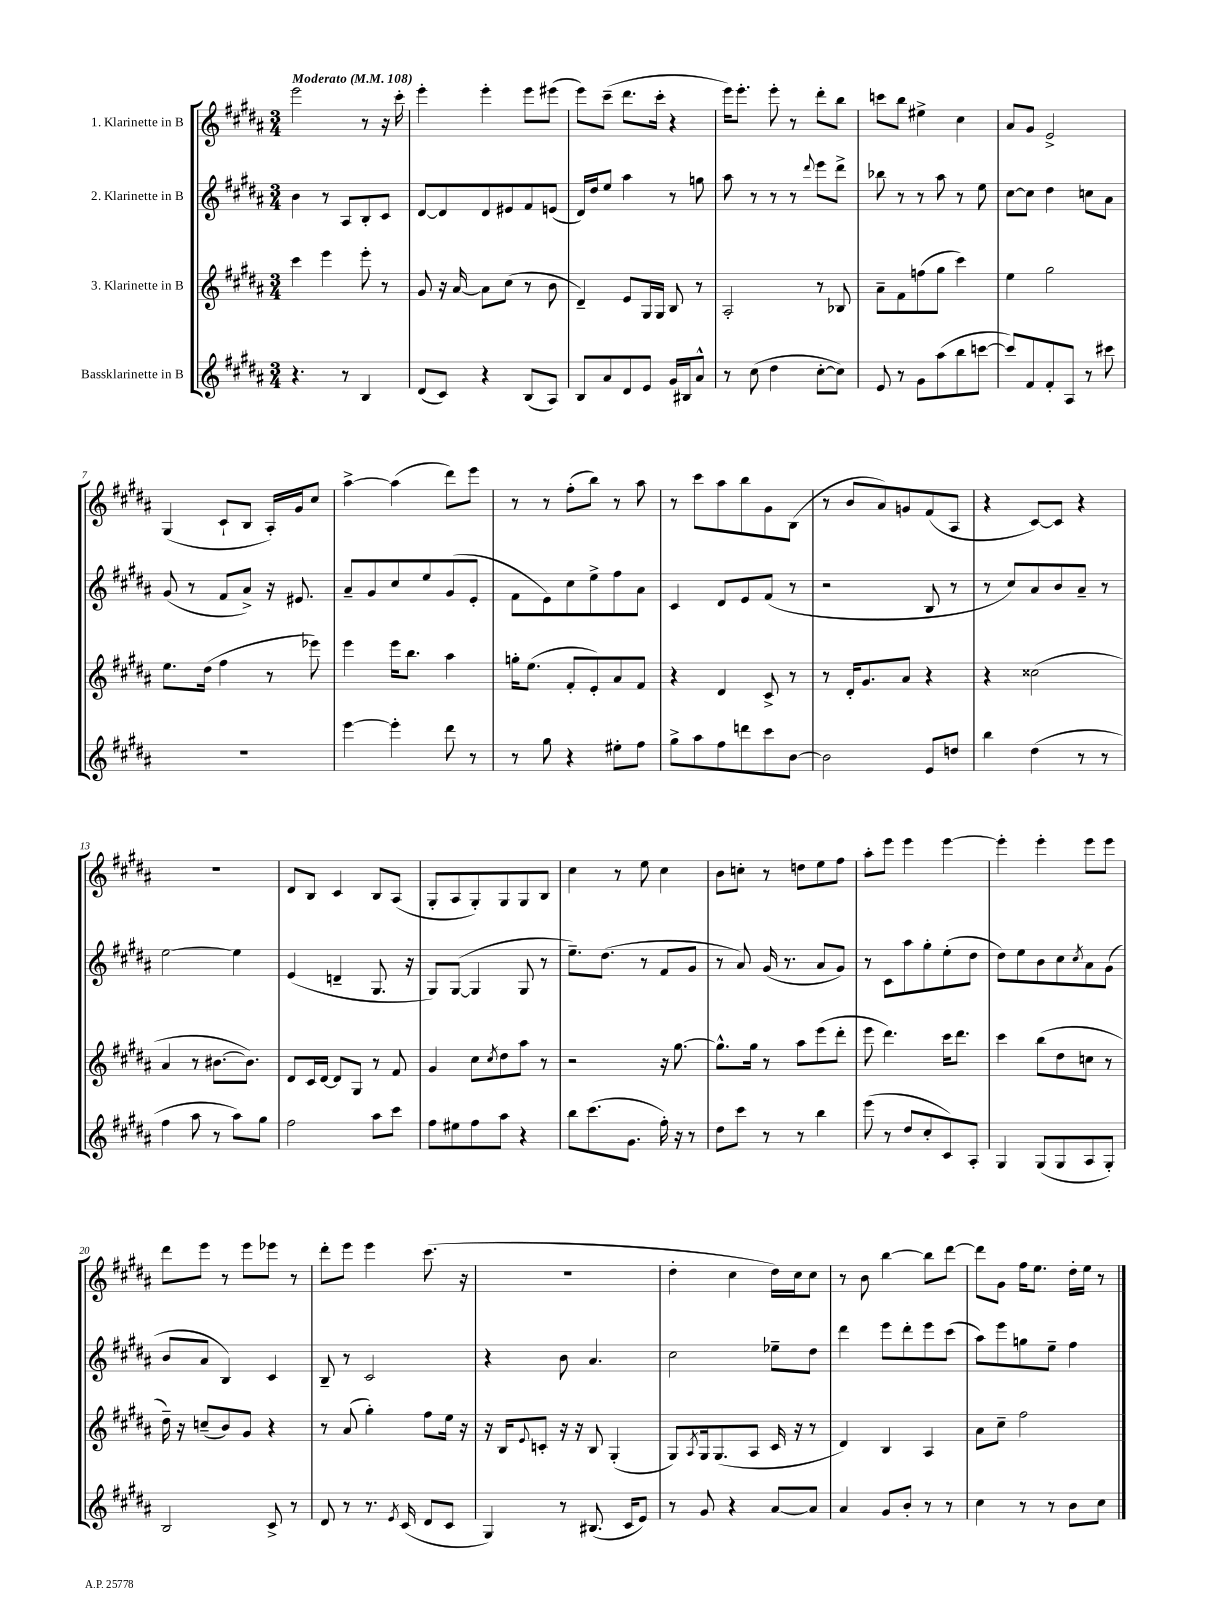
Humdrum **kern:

**kern	**kern	**kern	**kern
*staff4	*staff3	*staff2	*staff1
*clefG2	*clefG2	*clefG2	*clefG2
*k[f#c#g#d#a#]	*k[f#c#g#d#a#]	*k[f#c#g#d#a#]	*k[f#c#g#d#a#]
*M3/4	*M3/4	*M3/4	*M3/4
*MM108	*MM108	*MM108	*MM108
4.r	4ccc#	4b	2eee
.	4eee	8r	.
8r	.	8A#	.
4B	8eee'	8B'	8r
.	8r	8c#	16r
.	.	.	16ccc#'
=	=	=	=
(8d#	8g#	[8d#	4eee'
8c#)	16r	8d#]	.
.	[16a#	.	.
4r	8a#]	8d#	4eee'
.	(8cc#	8e#	.
(8B	8r	8f#	8eee
8A#)	8b	(8e	(8eee#
=	=	=	=
8B	4d#~)	16d#)	8eee)
.	.	16dd#	.
8a#	.	8ee	(8ccc#~
8d#	8e	4aa#	8.ddd#
8e	16G#	.	.
.	16G#	.	16ccc#'
16g#	8B	8r	4r
16B#	.	.	.
8a#^^	8r	8gg	.
=	=	=	=
8r	2A#'	8aa#	16eee)
.	.	.	8.eee'
(8cc#	.	8r	.
4dd#	.	8r	8eee'
.	.	8r	8r
.	.	8qqddd#	.
[8cc#'	8r	8eee	8ddd#'
8cc#])	8B-	8ddd#^	8bb
=	=	=	=
8e	8a#~	8bb-	8ccc
8r	8f#	8r	8bb
8g#	(8ff	8r	4ee#^
(8aa#	8gg#	8aa#	.
8bb	4ccc#)	8r	4cc#
[8ccc	.	8ee	.
=	=	=	=
8ccc])	4ee	[8cc#	8a#
8f#	.	8cc#]	8g#
8f#'	2gg#	4dd#	2e^
8A#	.	.	.
8r	.	8cc	.
8ccc#	.	8a#	.
=	=	=	=
2.r	8.ee	(8g#	(4G#
.	.	8r	.
.	(16dd#	.	.
.	4ff#	8f#	8c#`
.	.	8a#^)	8B
.	8r	16r	16A#')
.	.	8.e#	16g#
.	8eee-)	.	8cc#
=	=	=	=
[4eee	4eee	8a#~	[4aa#^
.	.	8g#	.
4eee']	16eee	8cc#	(4aa#]
.	8.bb	.	.
.	.	8ee	.
8ddd#	4aa#	(8g#	8ddd#)
8r	.	8e'	8eee
=	=	=	=
8r	16gg'	8f#	8r
.	(8.ee	.	.
8gg#	.	8e)	8r
4r	8f#'	8cc#	(8ff#'
.	8e')	8ee^	8bb)
8ee#'	8a#	8ff#	8r
8ff#	8f#	8a#	8aa#
=	=	=	=
8gg#^	4r	4c#	8r
8aa#	.	.	8ccc#
8ff#	4d#	8d#	8aa#
8ddd	.	8e	8bb
8ccc#	8c#^	(8f#	8g#
[8b	8r	8r	(8B
=	=	=	=
2b]	8r	2r	8r
.	16d#'	.	8b
.	8.g#	.	.
.	.	.	8a#)
.	8a#	.	8g
8e	4r	8B	(8f#
8dd	.	8r	8A#
=	=	=	=
4bb	4r	8r	4r
.	.	8cc#)	.
(4dd#	(2cc##	8a#	[8c#)
.	.	8b	8c#]
8r	.	8a#~	4r
8r	.	8r	.
=	=	=	=
4ff#	4a#	[2ee	2.r
8aa#	8r	.	.
8r	[8.b#	.	.
8aa#)	.	4ee]	.
.	8.b#])	.	.
8gg#	.	.	.
=	=	=	=
2ff#	8d#	(4e	8d#
.	16c#	.	8B
.	[16d#	.	.
.	8d#]	4d~	4c#
.	8G#	.	.
8aa#	8r	8.G#	8B
8ccc#	8f#	.	(8A#
.	.	16r	.
=	=	=	=
8ff#	4g#	8G#)	8G#'
8ee#	.	([8G#	8A#
8ff#	8cc#	4G#]	8G#')
.	8qcc#	.	.
8aa#	8dd#	.	8G#
4r	8aa#	8G#	8G#
.	8r	8r	8B
=	=	=	=
8bb	2r	8.ee~)	4cc#
(8.ccc#	.	.	.
.	.	(8.dd#	.
.	.	.	8r
8.g#	.	.	.
.	.	8r	8ee
16ff#')	16r	8f#	4cc#
16r	[8.gg#	.	.
8r	.	8g#	.
=	=	=	=
8dd#	8.gg#^^]	8r	8b
8ccc#	.	8a#)	8cc'
.	16gg#	.	.
8r	8r	(16g#	8r
.	.	8.r	.
8r	8aa#	.	8dd
4bb	(8eee	8a#	8ee
.	8ddd#'	8g#)	8ff#
=	=	=	=
(8eee	8eee	8r	8aa#'
8r	4.ddd#)	8c#	8eee
8dd#	.	8aa#	4eee
8cc#'	.	8gg#'	.
8c#)	16ccc#	(8ee'	[4eee
.	8.ddd#	.	.
8A#'	.	8dd#	.
=	=	=	=
4G#	4ccc#	8dd#)	4eee']
.	.	8ee	.
(8G#	(8bb	8b	4eee'
8G#	8dd#	8cc#	.
.	.	8qcc#	.
8A#	8cc	8a#	8eee
8G#')	8r	(8g#	8eee
=	=	=	=
2B	16dd#~)	8b	8ddd#
.	16r	.	.
.	(8cc~	8a#	8eee
.	8b)	4B)	8r
.	8g#	.	8eee
8c#^	4r	4c#	8eee-
8r	.	.	8r
=	=	=	=
8d#	8r	8B~	8ddd#'
8r	(8a#	8r	8eee
8.r	4gg#')	2c#	4eee
8qe	.	.	.
(16c#	.	.	.
8d#	8ff#	.	(8.ccc#
8c#	16ee	.	.
.	16r	.	16r
=	=	=	=
4G#)	16r	4r	2.r
.	16B	.	.
.	8qqe	.	.
.	8c'	.	.
8r	16r	8b	.
.	16r	.	.
(8.B#	8B	4.a#	.
.	(4G#'	.	.
16c#	.	.	.
8e)	.	.	.
=	=	=	=
8r	8G#)	2cc#	4dd#'
.	8qA#	.	.
8g#	16G#	.	.
.	(8.G#	.	.
4r	.	.	4cc#
.	8A#	.	.
[8a#	16c#	8ee-~	16dd#)
.	16r	.	16cc#
8a#]	8r	8dd#	8cc#
=	=	=	=
4a#	4d#)	4ddd#	8r
.	.	.	8b
8g#	4B	8eee	[4bb
8b'	.	8ddd#'	.
8r	4A#	8eee	8bb]
8r	.	(8ccc#	[8ddd#
=	=	=	=
4cc#	8a#	8aa#)	8ddd#]
.	8cc#~	8eee	8g#
8r	2ff#	8gg	16ff#
.	.	.	8.ee
8r	.	8ee~	.
8b	.	4ff#	16dd#'
.	.	.	16ee
8cc#	.	.	8r
==	==	==	==
*-	*-	*-	*-
